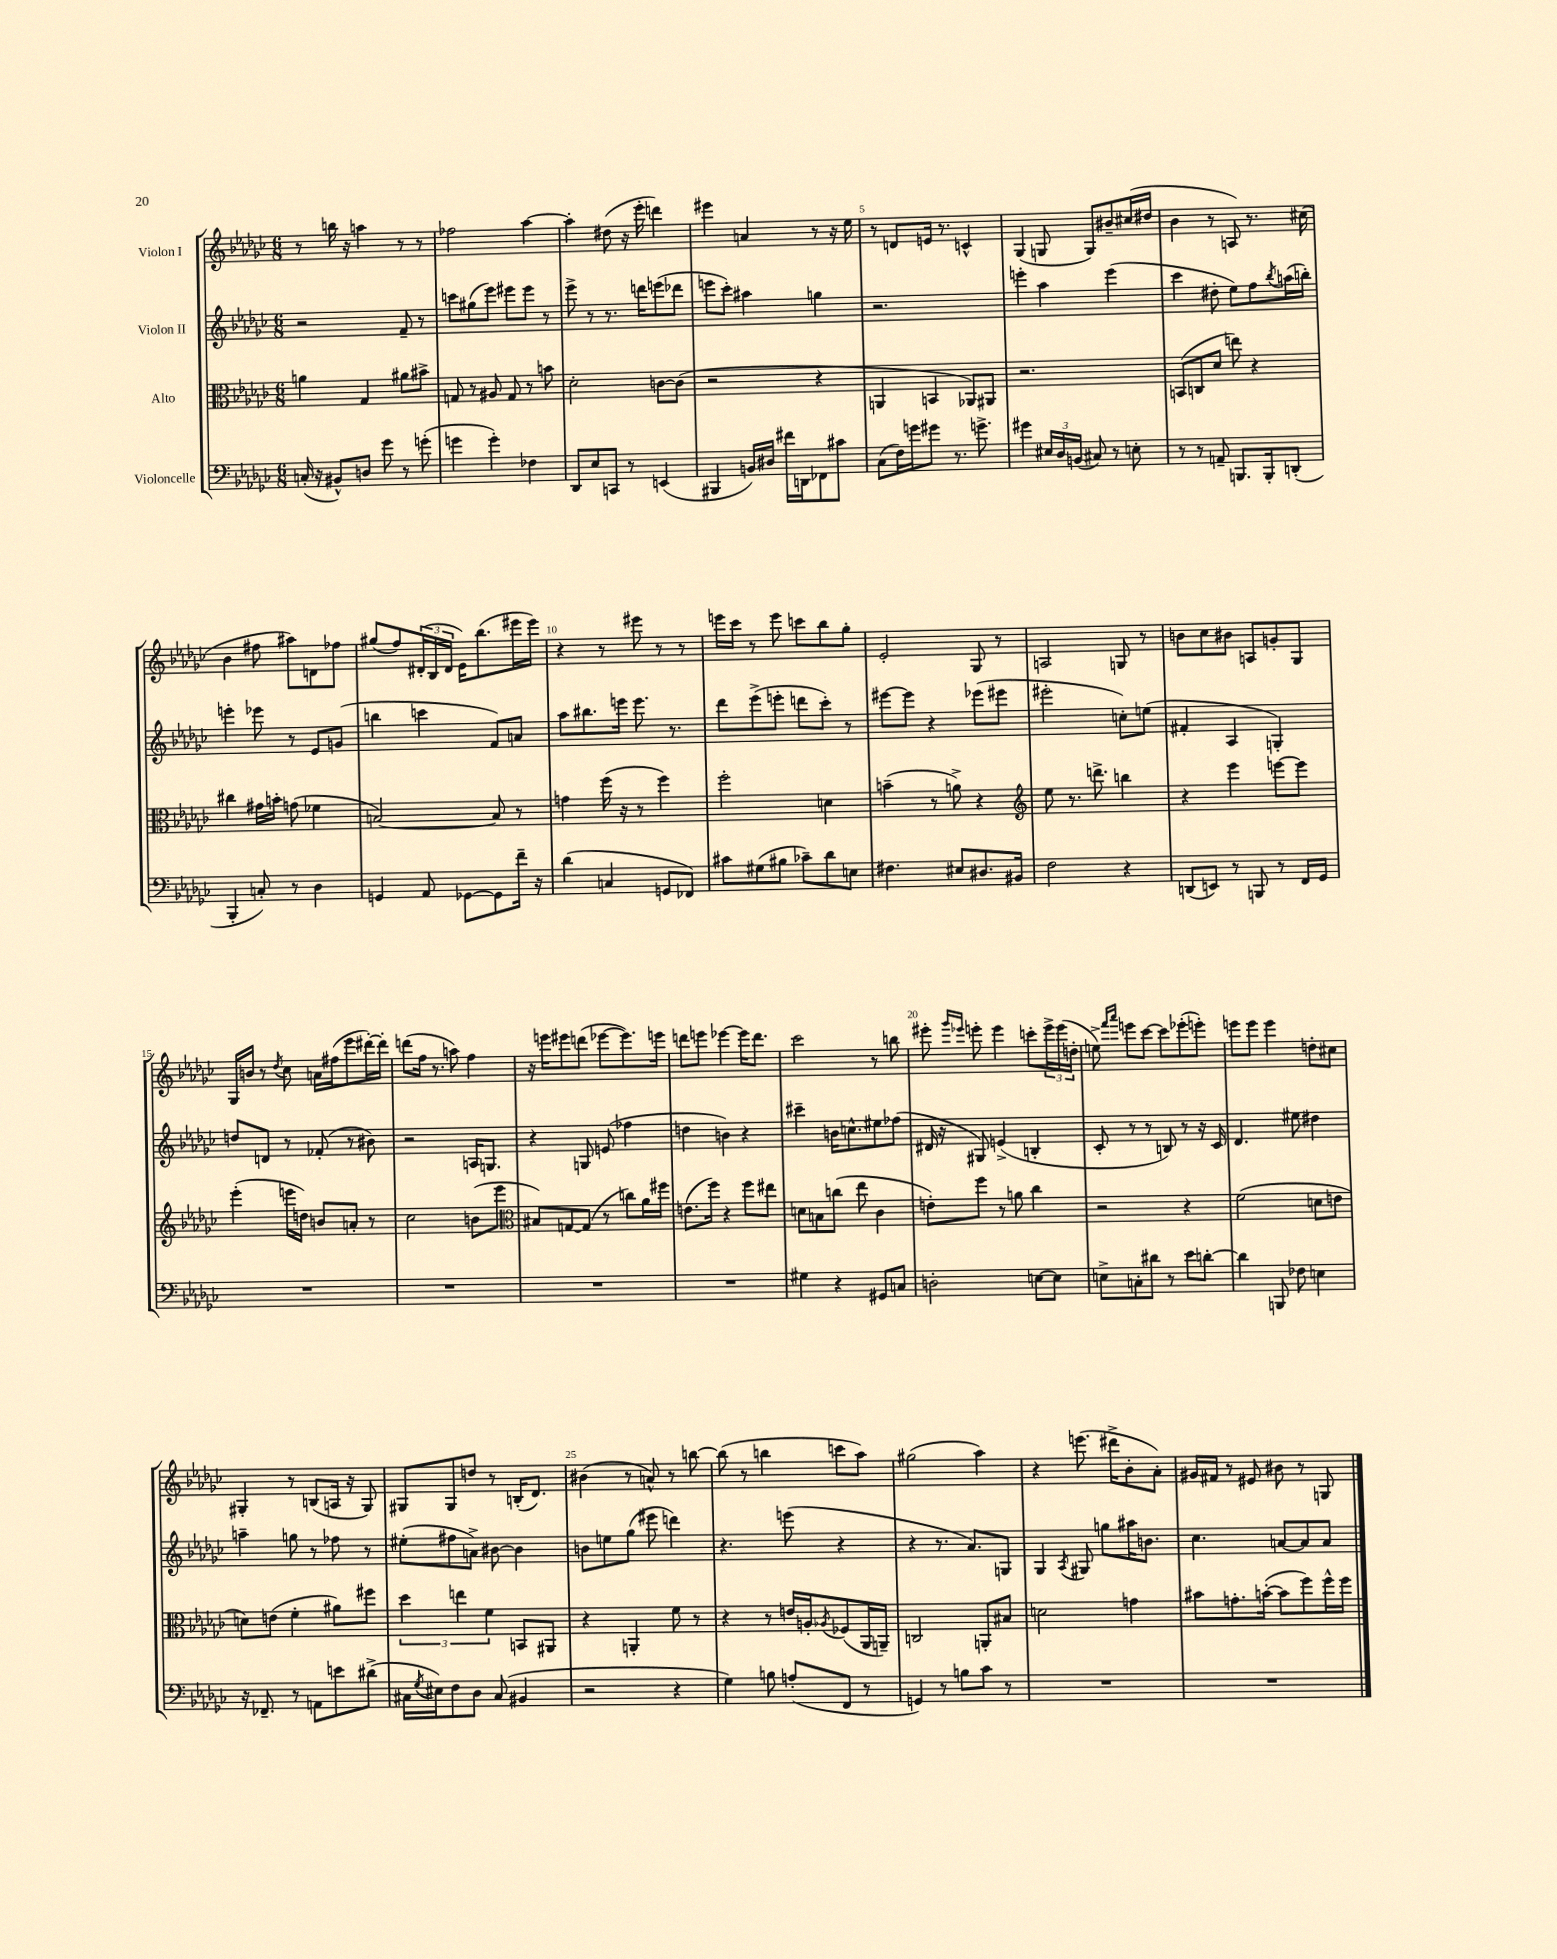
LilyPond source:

<<
\new StaffGroup <<
\new Staff = "s0" \with { instrumentName = "Violon I" } {
    \clef treble \key ges \major \numericTimeSignature \time 6/8
    r8 b''16 r16 a''4 r8 r8 |
    fes''2 aes''4~ |
    aes''4-. dis''8( r16 ees'''16-. d'''4) |
    eis'''4 a'4 r8 r16 ees''16 |
    r8 d'8 e'16 r8. c'4-^ |
    ges4( g8 g8) bis'8-- cis''16( dis''16 |
    bes'4 r8 a8) r8. cis''16( |
    bes'4 fis''8 ais''8) d'8 fes''8 |
    gis''8( f''8) \tuplet 3/2 { dis'16-.( bes16 dis'16 } ees'16) bes''8.( eis'''16 eis'''16) |
    r4 r8 eis'''8 r8 r8 |
    e'''16 ces'''16 r8 e'''8 c'''8 bes''8 ges''8-. |
    ees'2-. ges8 r8 |
    a2 g8 r8 |
    b'8 ces''8 bis'8 a8 g'8-. ges8 |
    ges16 b'16 r8 \acciaccatura { des''8 } ces''8 a'16 fis''16( ees'''8 dis'''16~-.) dis'''16-. |
    d'''8( f''16 r8. a''8) f''4 |
    r16 e'''16 eis'''8 d'''8( ees'''8~ ees'''8.) e'''16 |
    d'''8 e'''8 ees'''4~ ees'''16 d'''8. |
    ces'''2 r8 b''8 |
    eis'''8-. \grace { ges'''16 ees'''16 } e'''8-. e'''4 c'''8-. \tuplet 3/2 { e'''16-> e'''16( d''16-. } |
    e''8->) \grace { f'''16 aes'''16 } e'''8 ces'''8~ ces'''8 ees'''8-.( e'''8-.) |
    e'''8 e'''8 e'''4 d''8-. cis''8 |
    gis4-. r8 b8( a16 r16 gis8) |
    gis8 gis8 d''8 r8 b16-.( des'8.) |
    bis'4( r8 a'8-^) r8 b''8~ |
    b''8( r8 b''4 c'''8 aes''8) |
    gis''2( aes''4) |
    r4 e'''8.( dis'''16-> bes'8-. aes'8-.) |
    gis'16 fis'16 r8 eis'8 bis'8 r8 g8 \bar "|." |
}
\new Staff = "s1" \with { instrumentName = "Violon II" } {
    \clef treble \key ges \major \numericTimeSignature \time 6/8
    r2 f'8-- r8 |
    c'''8 gis''8( ees'''8) eis'''8 eis'''8 r8 |
    ees'''8-> r8 r8. d'''16 e'''8( des'''8 |
    e'''8 ces'''8-.) ais''4 g''4 |
    r2. |
    e'''4-. aes''4 e'''4( |
    ces'''4 dis''8-. ees''8) f''8 \acciaccatura { bes''8 } a''16( b''16-.) |
    e'''4-. ees'''8 r8 ees'8 g'8( |
    b''4 c'''4 f'8) a'8 |
    aes''8 bis''8. e'''16 e'''8. r8. |
    des'''8 ees'''8->( e'''8-. d'''8 ces'''8-.) r8 |
    eis'''8~ eis'''8 r4 ees'''8( eis'''8 |
    eis'''2-. c''8-.) e''8( |
    fis'4-. aes4 g4-.) |
    d''8 d'8 r8 fes'8-.( r8 bis'8) |
    r2 a16 g8. |
    r4 g8 e'8( fes''4 |
    d''4 b'4) r4 |
    cis'''4-- b'16 c''8.-^ eis''8 fes''8( |
    dis'16 r16 gis8) e'4->( b4-. |
    ces'8-. r8 r8 b8) r8 r16 ces'16 |
    des'4. eis''8 dis''4 |
    a''4-- g''8 r8 fes''8 r8 |
    eis''8-.( fis''8 a'8->) bis'8~ bis'4 |
    b'8 e''8 ges''8( eis'''8 d'''4) |
    r4. e'''8( r4 |
    r4 r8. aes'8.) g8 |
    ges4 \acciaccatura { aes8 } gis8 g''8 ais''16 b'8. |
    ces''4. a'8~ a'8 a'8 \bar "|." |
}
\new Staff = "s2" \with { instrumentName = "Alto" } {
    \clef alto \key ges \major \numericTimeSignature \time 6/8
    a'4 ges4 ais'8 bis'8-> |
    g8 r8 ais8 g8 r8 b'8 |
    des'2-. c'8~ c'8( |
    r2 r4 |
    a,4 b,4 aes,8) ais,8 |
    r2. |
    b,8( c8 des'8 e''8) r4 |
    cis''4 gis'16 b'16-. g'8( fes'4 |
    b2~) b8 r8 |
    g'4 f''16( r16 r8 f''4) |
    f''2-. d'4 |
    b'4--( r8 a'8->) r4 |
    \clef treble ees''8 r8. d'''8.-> b''4 |
    r4 ees'''4 e'''8~ e'''8 |
    ees'''4-.( e'''16 d''16) b'8 a'8-. r8 |
    ces''2 b'8( ees'''8 |
    \clef alto bis8) g8~ g8( r8 c''8) aes'16 fis''16 |
    e'8.( f''16) r4 f''8 eis''8 |
    d'8 b8 c''8( ees''8 ces'4 |
    e'8-.) f''8 r8 a'8 ces''4 |
    r2 r4 |
    f'2( d'8 e'8 |
    d'8) e'8( f'4-. ais'8) fis''8 |
    \tuplet 3/2 { des''4 e''4 f'4 } b,8 ais,8 |
    r4 a,4-. f'8 r8 |
    r4 r8 e'16 a16-. \acciaccatura { aes8 } fes8( aes,16 a,16--) |
    c2 a,8-. bis8 |
    d'2 g'4 |
    bis'8 g'8.-. b'16~-.( b'8 f''8) f''16-^ f''16 \bar "|." |
}
\new Staff = "s3" \with { instrumentName = "Violoncelle" } {
    \clef bass \key ges \major \numericTimeSignature \time 6/8
    c16-.( r16 bis,8-^) d8 ges'8 r8 g'8-.( |
    g'4 g'4-.) fes4 |
    des,8 ees8 c,8 r8 e,4( |
    bis,,4 b,16) dis16 fis'16 d,16 fes,8 cis'8 |
    ces8( f16) g'16 gis'8 r8. g'8.-> |
    gis'4 \tuplet 3/2 { eis16 des16 b,16( } cis8) r8 e8-. |
    r8 r8 a,8-- b,,8. b,,16-. d,8-.( |
    bes,,4-. c8-.) r8 des4 |
    g,4 aes,8 ges,8~ ges,8 f'16-- r16 |
    des'4( c4 g,8 fes,8) |
    cis'8 gis8( bis8 ces'8--) des'8 e8 |
    fis4. eis8 dis8. bis,16 |
    f2 r4 |
    d,8( e,8) r8 b,,8 r8 f,16 ges,16 |
    R2. |
    R2. |
    R2. |
    R2. |
    gis4 r4 gis,8 c8 |
    d2-. e8~ e8 |
    e8-> c8-. dis'8 r8 ees'8 d'8~-. |
    d'4 b,,8 fes8 e4 |
    r16 fes,8.-- r8 a,8 e'8 dis'8->( |
    cis16 \acciaccatura { ges8 } eis16) f8 des8 cis8( bis,4 |
    r2 r4 |
    ges4) b8 a8-.( f,8 r8 |
    g,4) r8 b8 ces'8 r8 |
    R2. |
    R2. \bar "|." |
}
>>
>>
\layout { \context { \Score \override BarNumber.break-visibility = ##(#f #t #t) barNumberVisibility = #(every-nth-bar-number-visible 5) } }
